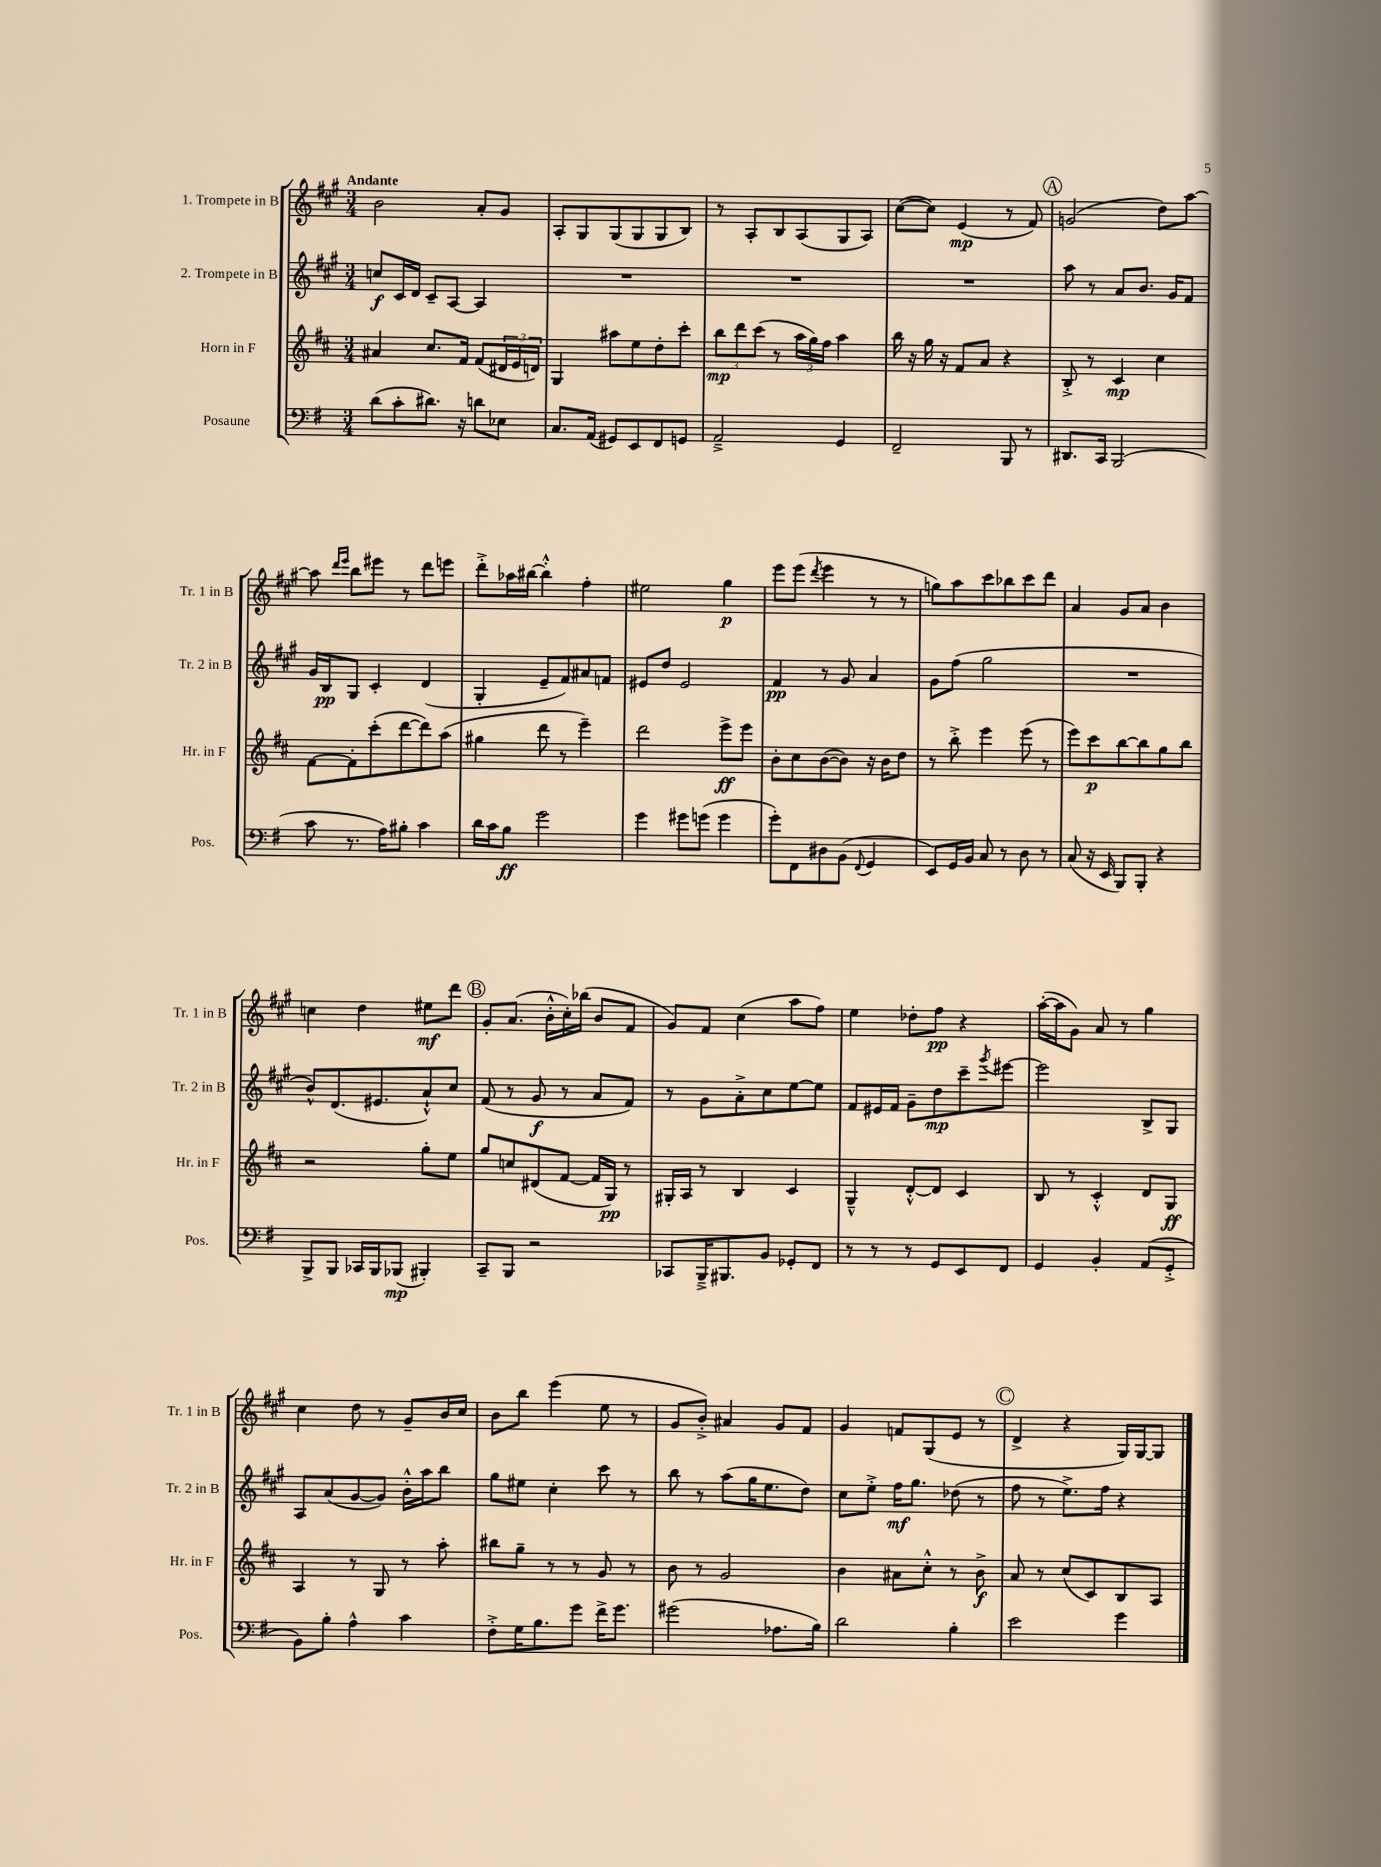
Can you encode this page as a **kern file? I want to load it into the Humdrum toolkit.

**kern	**kern	**kern	**kern
*staff4	*staff3	*staff2	*staff1
*clefF4	*clefG2	*clefG2	*clefG2
*k[f#]	*k[f#c#]	*k[f#c#g#]	*k[f#c#g#]
*M3/4	*M3/4	*M3/4	*M3/4
(8d	4a#	8cc	2b
8c'	.	16c#	.
.	.	16d	.
8.d#)	8.cc#	8c#~	.
.	.	[8A	.
16r	16f#	.	.
8d	(8f#	4A]	8a'
8E-	24d#	.	8g#
.	24e	.	.
.	24d)	.	.
=	=	=	=
8.C	4G	2.r	8A'
.	.	.	8G#
(16AA	.	.	.
8GG#)	8aa#	.	(8G#
8EE	8ee	.	8G#
8FF#	8dd'	.	8G#
8GG	8ccc#'	.	8B)
=	=	=	=
2AA~^	12bb	2.r	8r
.	12ddd	.	.
.	.	.	8A'
.	(12ccc#	.	.
.	8r	.	8B
.	24aa	.	(8A
.	24gg)	.	.
.	24ff#	.	.
4GG	4aa	.	8G#
.	.	.	8A)
=	=	=	=
2FF#~	16bb	2.r	([8cc#
.	16r	.	.
.	16gg	.	8cc#])
.	16r	.	.
.	8f#	.	(4e
.	8a	.	.
8BBB	4r	.	8r
8r	.	.	8f#)
=	=	=	=
8.DD#	8B'^	8aa	(2g
.	8r	8r	.
16CC	.	.	.
(2BBB	4c#	8a	.
.	.	8.b	.
.	4cc#	.	8dd)
.	.	16g#	.
.	.	8f#	[8aa
=	=	=	=
8c	[8f#	16g#	8aa]
.	.	16B	.
.	.	.	16qqddd
.	.	.	16qqeee
8.r	8f#']	8G#	8bb
.	(8ccc#'	4c#'	8eee#
16A)	.	.	.
8B#'	[8ddd	.	8r
4c	8ddd])	(4d	8ddd
.	(8aa	.	8eee
=	=	=	=
16d	4gg#	4G#'	8ddd'^
16c	.	.	.
8B	.	.	16aa-
.	.	.	[16bb#
2g	8ddd	8e~	4bb#'^^]
.	8r	8f#)	.
.	4eee~)	8a#	4ff#'
.	.	8f	.
=	=	=	=
4g	2ddd	8e#	2ee#
.	.	8dd	.
8g#	.	2e#	.
(8g	.	.	.
4g	8eee^	.	4gg#
.	8eee	.	.
=	=	=	=
8g')	8b'	4f#	8eee
8FF#	8cc#	.	(8eee
.	.	.	8qddd
8D#	([8b	8r	4eee
(8BB	8b])	8g#	.
8qqFF#	.	.	.
4GG	16r	4a	8r
.	16b	.	.
.	8dd	.	8r
=	=	=	=
8EE)	8r	8g#	8gg)
16GG	8bb'^	(8ff#	8aa
16BB	.	.	.
8C	4eee	2gg#	8ccc#
8r	.	.	8bb-
8D	(8eee	.	8ccc#
8r	8r	.	8ddd
=	=	=	=
(8C	8eee)	2.r	4a
16r	8ccc#	.	.
16EE	.	.	.
8BBB)	[8bb	.	8g#
8BBB'	8bb]	.	8a
4r	8gg	.	4b
.	8bb	.	.
=	=	=	=
8BBB^	2r	8b^^)	4cc
8BBB	.	(8.d	.
16CC-	.	.	4dd
16BBB	.	8.e#	.
(8BBB-	.	.	.
4BBB#')	8gg'	8a`^^)	8ee#
.	8ee	8cc#	8ddd
=	=	=	=
8CC~	8gg	(8f#	8g#'
8BBB	8cc	8r	(8.a
2r	(8d#	8g#	.
.	.	.	16b'^^
.	[8f#	8r	16cc#')
.	.	.	(16bb-
.	16f#]	8a	8b
.	16G)	.	.
.	8r	8f#)	8f#
=	=	=	=
8CC-	16G#'	8r	8g#)
.	16A	.	.
16BBB~^	8r	8g#	8f#
8.BBB#	.	.	.
.	4B	8a'^	(4cc#
8BB	.	8cc#	.
8GG-'	4c#	[8ee	8aa
8FF#	.	8ee]	8ff#)
=	=	=	=
8r	4G~^^	8f#	4ee
8r	.	16e#	.
.	.	16f#	.
8r	[8d'^^	8g#~	8dd-'
8GG	8d]	8dd	8ff#
8EE	4c#	8ccc#~	4r
.	.	8qggg#	.
8FF#	.	[8eee#	.
=	=	=	=
4GG	8B	2eee#]	([16aa'
.	.	.	16aa]
.	8r	.	8g#)
4BB'	4c#'^^	.	8a
.	.	.	8r
(8AA	8d	8B^	4gg#
8GG'^	8G	8G#	.
=	=	=	=
8BB)	4A	8A	4cc#
8B'	.	(8a	.
4A^^	8r	[8g#	8dd
.	8G	8g#])	8r
4c	8r	16b'^^	8g#~
.	.	16aa	.
.	8aa'	8bb	16b
.	.	.	16cc#
=	=	=	=
8F#'^	8bb#	8gg#	8b
16G	8gg~	8ee#	8bb
8.B	.	.	.
.	8r	4cc#'	(4eee
8g	8r	.	.
16f#^	8g	8ccc#	8ee
8.g	.	.	.
.	8r	8r	8r
=	=	=	=
(2g#	8b	8bb	8g#
.	8r	8r	8b'^)
.	2g	(8aa	4a#
.	.	16gg#	.
.	.	8.ee	.
8.A-	.	.	8g#
.	.	8dd)	8f#
16B)	.	.	.
=	=	=	=
2d	4b	8cc#	4g#
.	.	8ee'^	.
.	8a#	16ff#	8f
.	.	8.gg#	.
.	8cc#'^^	.	(8G#
4B'	8r	(8dd-	8e
.	8b^	8r	8r
=	=	=	=
2e	8a	8ff#	4d^
.	8r	8r	.
.	(8cc#	8.ee^)	4r
.	8c#)	.	.
.	.	16ff#	.
4g	8B	4r	16G#)
.	.	.	[16G#
.	8A	.	8G#]
==	==	==	==
*-	*-	*-	*-
